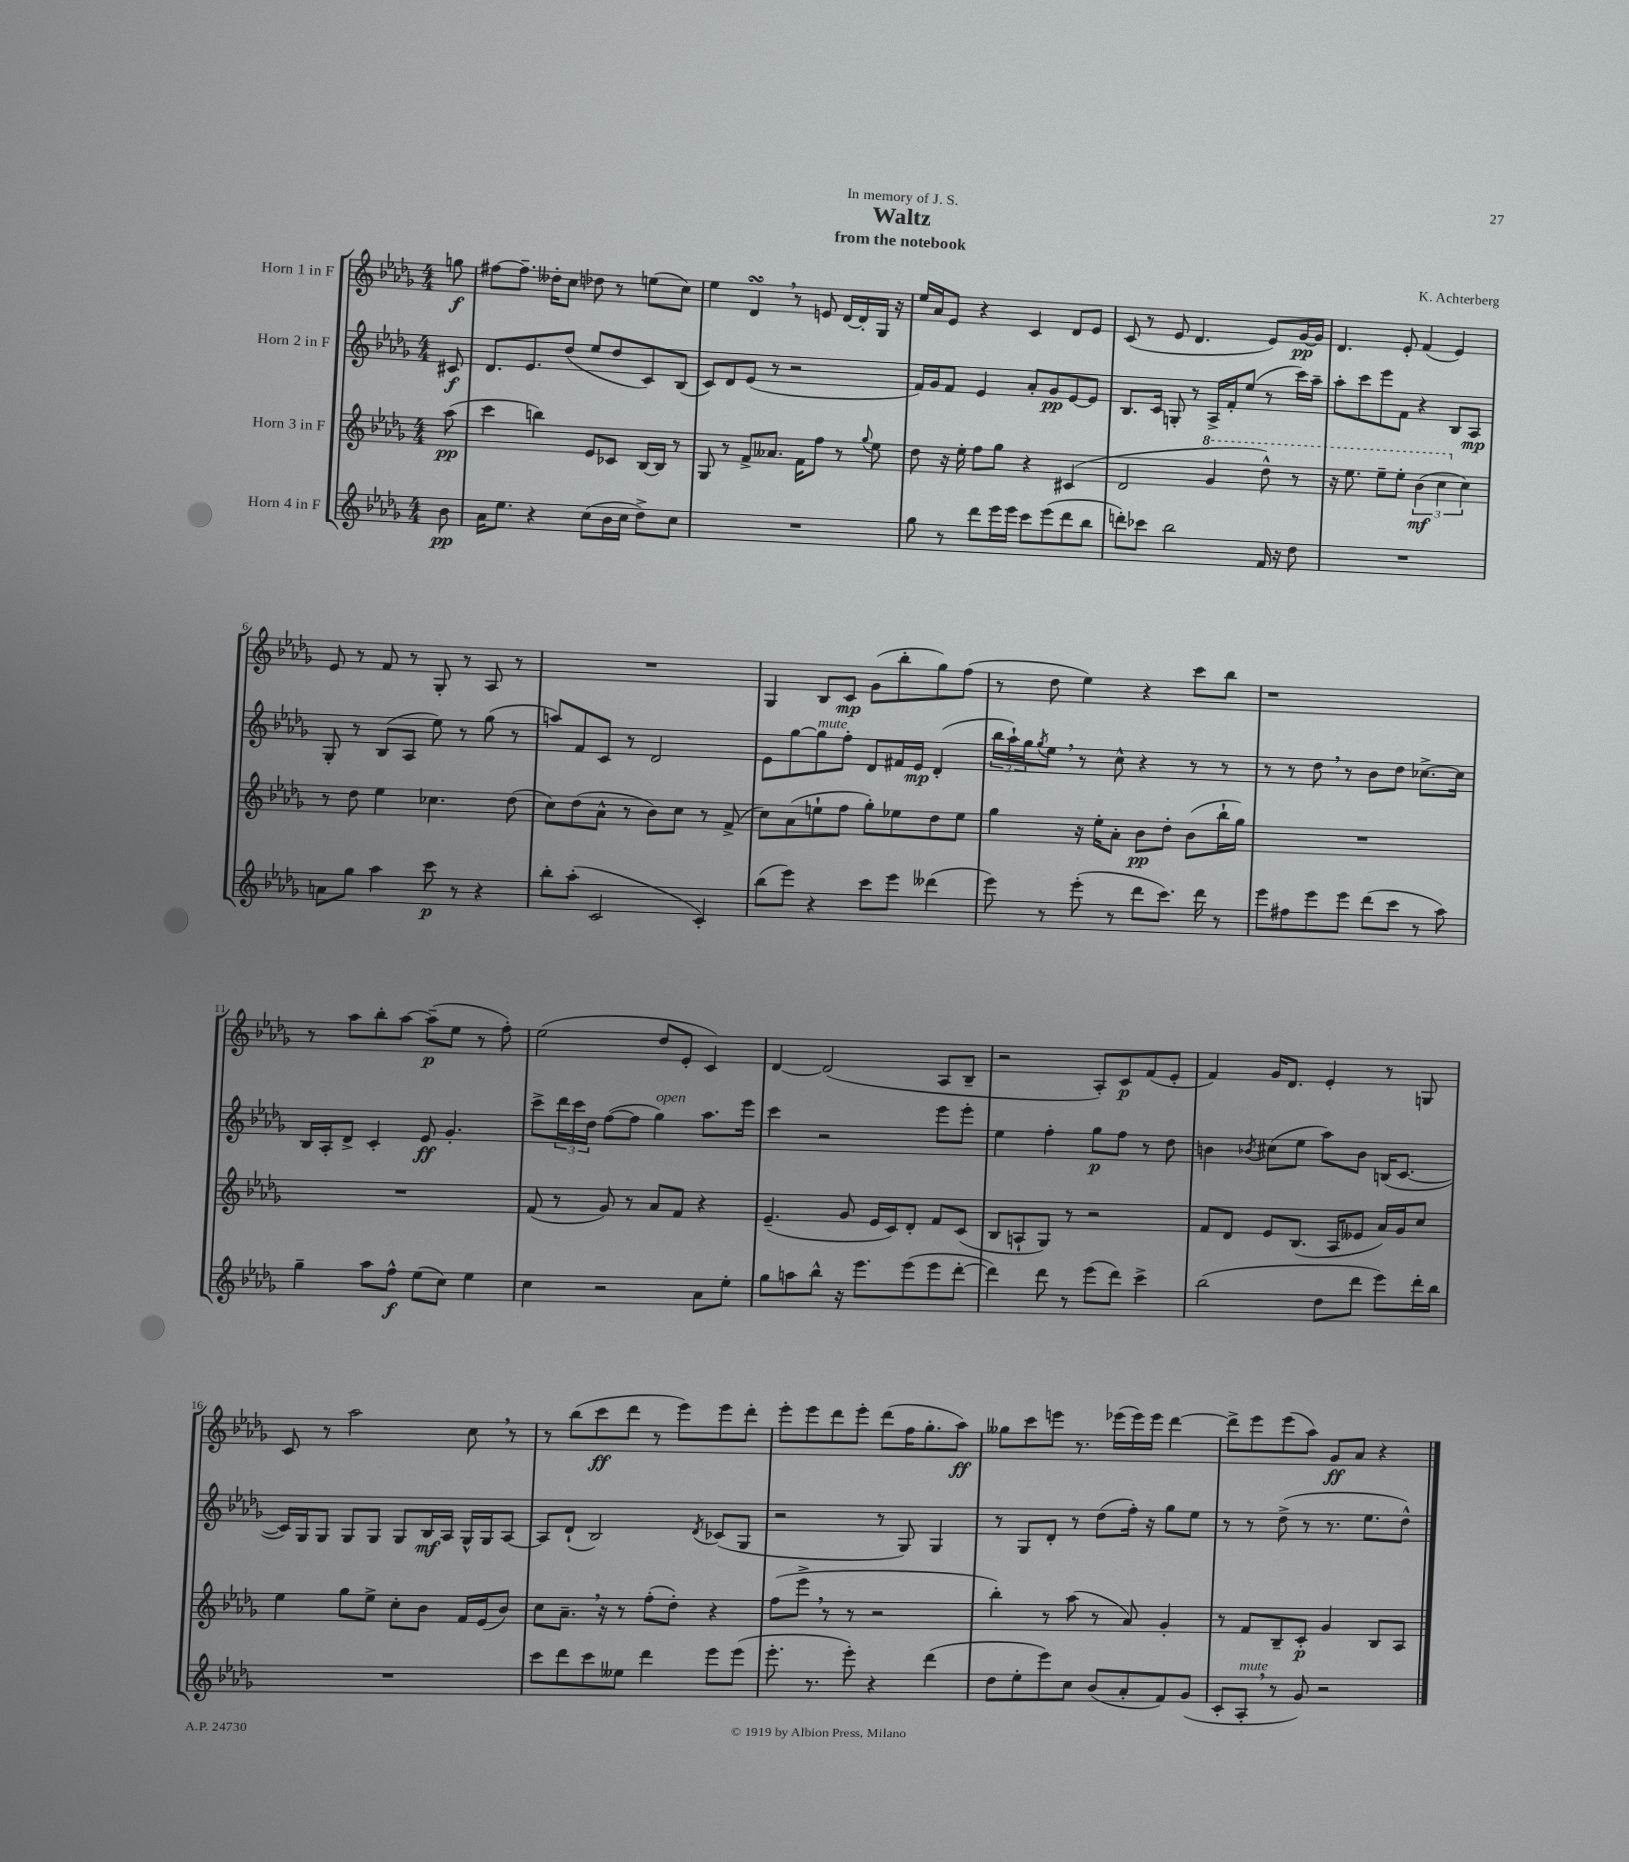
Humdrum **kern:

**kern	**dynam	**kern	**dynam	**kern	**dynam	**kern	**dynam
*part4	*part4	*part3	*part3	*part2	*part2	*part1	*part1
*staff4	*staff4	*staff3	*staff3	*staff2	*staff2	*staff1	*staff1
*I"Horn 4 in F	*	*I"Horn 3 in F	*	*I"Horn 2 in F	*	*I"Horn 1 in F	*
*clefG2	*	*clefG2	*	*clefG2	*	*clefG2	*
*k[b-e-a-d-g-]	*	*k[b-e-a-d-g-]	*	*k[b-e-a-d-g-]	*	*k[b-e-a-d-g-]	*
*M4/4	*	*M4/4	*	*M4/4	*	*M4/4	*
=	=	=	=	=	=	=	=
8b-\	pp	(8aa-\	pp	8c#X/	f	8ggn\	f
=1	=1	=1	=1	=1	=1	=1	=1
16a-\KL	.	4ccc\	.	8.d-/L	.	[8ff#X\L	.
8.ee-\J	.	.	.	.	.	.	.
.	.	.	.	.	.	8.ff#~\J]	.
.	.	.	.	8.e-/	.	.	.
4r	.	4bbn\)	.	.	.	.	.
.	.	.	.	.	.	16dd--X'\KL	.
.	.	.	.	(8dd-/J	.	8cc\J	.
(8cc\L	.	8e-/L	.	8ee-/L	.	8dd-X\	.
16b-\L	.	8c-X/J	.	8dd-/	.	8r	.
16cc\JJ	.	.	.	.	.	.	.
8dd-^\L)	.	[16B-/LL	.	8c/)	.	(8een\L	.
.	.	16B-/JJ]	.	.	.	.	.
8cc\J	.	8r	.	(8B-/J	.	8cc\J)	.
=2	=2	=2	=2	=2	=2	=2	=2
1r	.	8G-/	.	8c/L)	.	4ee-\	.
.	.	8r	.	8d-/	.	.	.
.	.	8f^/L	.	(8e-/J	.	4d-sSSs,/	.
.	.	8.a--X/J	.	8r	.	.	.
.	.	.	.	2r	.	8r	.
.	.	16f\KL	.	.	.	.	.
.	.	8ff\J	.	.	.	8en/	.
.	.	8r	.	.	.	[16d-/LL	.
.	.	.	.	.	.	16d-'/]	.
.	.	8qqgg-/	.	.	.	.	.
.	.	8ee-\	.	.	.	16G-/JJ	.
.	.	.	.	.	.	16r	.
=3	=3	=3	=3	=3	=3	=3	=3
8gg-\	.	8dd-\	.	16f/LL)	.	16ee-/LL	.
.	.	.	.	16g-/J	.	16a-/J	.
8r	.	16r	.	8f/J	.	8e-/J	.
.	.	16ee-'\	.	.	.	.	.
8ddd-\L	.	8ff\L	.	4e-/	.	4r	.
16eee-\L	.	8gg-\J	.	.	.	.	.
16eee-\JJ	.	.	.	.	.	.	.
8ccc\L	.	4r	.	8a-'/L	.	4c/	.
(8eee-\	.	.	.	8g-/	pp	.	.
8ddd-\	.	(4c#X/	.	[8e-/	.	8d-/L	.
8bb-\J	.	.	.	8e-/J]	.	8e-/J	.
=4	=4	=4	=4	=4	=4	=4	=4
8dddn'\L)	.	2d-/	.	8.B-/L	.	(8c/	.
8ccc-X\J	.	.	.	.	.	8r	.
.	.	.	.	16c/Jk	.	.	.
2bb-\	.	.	.	8Gn'/	.	8e-/	.
.	.	.	.	8r	.	4.d-/	.
*	*	*8va	*	*	*	*	*
.	.	4gg-/	.	16A-^/LL	.	.	.
.	.	.	.	16f'/J	.	.	.
.	.	.	.	(8ee-/J	.	.	.
16f/	.	8ddd-^^\)	.	8r	.	8e-/L)	.
16r	.	.	.	.	.	.	.
8dd-\	.	8r	.	16ccc\LL)	.	[16g-/L	pp
.	.	.	.	16aa-~\JJ	.	16g-/JJ]	.
=5	=5	=5	=5	=5	=5	=5	=5
1r	.	16r	.	8aa-'\L	.	4.d-/	.
.	.	8.eee-\	.	.	.	.	.
.	.	.	.	8ccc\	.	.	.
.	.	8eee-~\L	.	8eee-\	.	.	.
.	.	8eee-'\J	.	8f\J	.	8e-'/	.
.	.	(6bb-\	mf	4r	.	(4f/	.
.	.	6ccc\	.	.	.	.	.
.	.	.	.	8B-/L	.	4e-/)	.
*	*	*X8va	*	*	*	*	*
.	.	6cc\)	.	.	.	.	.
.	.	.	.	8A-/J	mp	.	.
!!LO:LB:g=z
=6	=6	=6	=6	=6	=6	=6	=6
8an\L	.	8r	.	8G-'/	.	8e-/	.
8gg-\J	.	8dd-\	.	8r	.	8r	.
4aa-\	.	4ee-\	.	(8B-/L	.	8f/	.
.	.	.	.	8A-/J	.	8r	.
8ccc\	p	4.cc-X\	.	8ee-\)	.	8G-'/	.
8r	.	.	.	8r	.	8r	.
4r	.	.	.	(8gg-\	.	8A-/	.
.	.	(8dd-\	.	8r	.	8r	.
=7	=7	=7	=7	=7	=7	=7	=7
8bb-'\L	.	8cc\L)	.	8aan/L)	.	1r	.
(8aa-'\J	.	(8dd-\	.	8f/	.	.	.
2c/	.	8a-^^\J	.	8c/J	.	.	.
.	.	8r	.	8r	.	.	.
.	.	8b-\L)	.	2d-/	.	.	.
.	.	8cc\J	.	.	.	.	.
4c'/)	.	8r	.	.	.	.	.
.	.	(8f^/	.	.	.	.	.
=8	=8	=8	=8	=8	=8	=8	=8
(8bb-\L	.	8cc\L)	.	8e-\L	.	4G-/	.
8eee-\J)	.	(8a-\	.	[8gg-\	.	.	.
!	!	!	!	!LO:TX:a:i:t=mute	!	!	!
4r	.	8een`\	.	8gg-\]	.	8B-/L	.
.	.	8ff\J	.	8ff'\J	.	8c/J	mp
8ccc\L	.	8gg-'\L)	.	8d-/L	.	(8g-\L	.
8eee-\J	.	8ee-X\	.	16f#X/L	.	8bb-'\	.
.	.	.	.	16e-/JJ	mp	.	.
(4ddd--X\	.	8dd-\	.	(4d-'/	.	8gg-\)	.
.	.	8ee-\J	.	.	.	(8ff\J	.
=9	=9	=9	=9	=9	=9	=9	=9
8eee-\)	.	4gg-\	.	24bb-\LL	.	8r	.
.	.	.	.	24aa-`\)	.	.	.
.	.	.	.	24gg-\J	.	.	.
.	.	.	.	8qgg-/	.	.	.
8r	.	.	.	8ee-,\J	.	8dd-\	.
(8eee-'\	.	16r	.	8r	.	4ee-\)	.
.	.	16ee-'\KL	.	.	.	.	.
8r	.	8a-'\J	.	8cc^^\	.	.	.
8ddd-\L	.	8b-\L	pp	4r	.	4r	.
8.ccc\J)	.	8dd-'\J	.	.	.	.	.
.	.	(8b-\L	.	8r	.	8ccc\L	.
16ddd-\	.	.	.	.	.	.	.
8r	.	16bb-`\L	.	8r	.	8bb-\J	.
.	.	16gg-\JJ)	.	.	.	.	.
=10	=10	=10	=10	=10	=10	=10	=10
8eee-\L	.	1r	.	8r	.	1r	.
8ff#X\	.	.	.	8r	.	.	.
8eee-\	.	.	.	8dd-,\	.	.	.
8eee-\J	.	.	.	8r	.	.	.
(8ddd-\L	.	.	.	8b-\L	.	.	.
8ccc\J	.	.	.	8dd-\J	.	.	.
8r	.	.	.	[8.cc-X^\L	.	.	.
8aa-\)	.	.	.	.	.	.	.
.	.	.	.	16cc-\Jk]	.	.	.
!!LO:LB:g=z
=11	=11	=11	=11	=11	=11	=11	=11
4gg-~\	.	1r	.	16B-/LL	.	8r	.
.	.	.	.	16A-'/J	.	.	.
.	.	.	.	8d-^/J	.	8aa-\L	.
8aa-\L	.	.	.	4c'/	.	8bb-'\	.
8ff^^\J	f	.	.	.	.	[8aa-\J	.
(8ee-\L	.	.	.	8e-/	ff	(8aa-~\L]	p
8cc\J)	.	.	.	4.g-'/	.	8ee-\J	.
4ee-\	.	.	.	.	.	8r	.
.	.	.	.	.	.	8ff'\)	.
=12	=12	=12	=12	=12	=12	=12	=12
4cc\	.	(8f/	.	8ccc^\L	.	(2ee-\	.
.	.	8r	.	24ddd-\L	.	.	.
.	.	.	.	24ccc\	.	.	.
.	.	.	.	24dd-\JJ	.	.	.
2r	.	8g-/)	.	([8ff\L	.	.	.
.	.	8r	.	8ff\J]	.	.	.
!	!	!	!	!LO:TX:a:i:t=open	!	!	!
.	.	8a-/L	.	4gg-\)	.	8dd-/L	.
.	.	8f/J	.	.	.	8e-'/J	.
8a-\L	.	4r	.	8.aa-\L	.	4c/)	.
8ee-'\J	.	.	.	.	.	.	.
.	.	.	.	16eee-\Jk	.	.	.
=13	=13	=13	=13	=13	=13	=13	=13
8gg-\L	.	(4.e-~/	.	4ccc\	.	[4d-/	.
8aan\	.	.	.	.	.	.	.
8bb-^^\J	.	.	.	2r	.	(2d-/]	.
16r	.	8g-/	.	.	.	.	.
8.eee-\L	.	.	.	.	.	.	.
.	.	16e-/LL	.	.	.	.	.
.	.	16c/J)	.	.	.	.	.
(8eee-\	.	8d-'/J	.	.	.	.	.
8eee-\	.	8f/L	.	8eee-\L	.	8A-/L	.
[8ddd-'\J	.	(8c/J	.	8eee-'\J	.	8B-~/J	.
=14	=14	=14	=14	=14	=14	=14	=14
4ddd-\])	.	8B-/L	.	4ee-\	.	2r	.
.	.	8An`/	.	.	.	.	.
8ddd-\	.	8G-/J)	.	4ff'\	.	.	.
8r	.	8r	.	.	.	.	.
(8eee-\L	.	2r	.	8gg-\L	p	8A-'/L)	.
8ddd-\J)	.	.	.	8ff\J	.	8c/	p
4ccc^\	.	.	.	8r	.	(8f/	.
.	.	.	.	8dd-\	.	8e-'/J	.
=15	=15	=15	=15	=15	=15	=15	=15
(2bb-\	.	8f/L	.	4bn\	.	4f/)	.
.	.	8d-/J	.	.	.	.	.
.	.	.	.	8qb-X/	.	.	.
.	.	8e-/L	.	(8cc#X\L	.	16g-/KL	.
.	.	.	.	.	.	8.d-/J	.
.	.	(8.B-/J	.	8ee-\J	.	.	.
8dd-\L	.	.	.	8aa-\L)	.	4e-'/	.
.	.	16A-/KL	.	.	.	.	.
8ddd-\J	.	8e--X/J	.	8b-\J	.	.	.
8eee-\L)	.	16a-/LL)	.	(16Bn/KL	.	8r	.
.	.	16g-/J	.	[8.c/J	.	.	.
16ddd-'\L	.	8cc/J	.	.	.	8Gn/	.
16bb-\JJ	.	.	.	.	.	.	.
!!LO:LB:g=z
=16	=16	=16	=16	=16	=16	=16	=16
1r	.	4ee-\	.	16c/LL])	.	8c/	.
.	.	.	.	16G-/J	.	.	.
.	.	.	.	8G-/J	.	8r	.
.	.	8gg-\L	.	8G-/L	.	2aa-\	.
.	.	8ee-^\J	.	8G-/J	.	.	.
.	.	8cc'\L	.	8G-/L	.	.	.
.	.	8b-\J	.	16B-/L	mf	.	.
.	.	.	.	16A-/JJ	.	.	.
.	.	16f/LL	.	16G-^^/LL	.	8cc,\	.
.	.	(16e-/J	.	16G-/J	.	.	.
.	.	8b-/J)	.	[8A-/J	.	8r	.
=17	=17	=17	=17	=17	=17	=17	=17
8ccc\L	.	8cc\L	.	8A-/L]	.	8r	.
8ddd-\	.	8.a-~,\J	.	(8d-`/J	.	(8bb-\L	.
8ccc\	.	.	.	2B-/)	.	8ccc\	ff
.	.	16r	.	.	.	.	.
8ee--X\J	.	8r	.	.	.	8ddd-\J	.
4ddd-\	.	(8ff'\L	.	.	.	8r	.
.	.	8dd-'\J)	.	.	.	8eee-\L)	.
.	.	.	.	8qd-/	.	.	.
8eee-\L	.	4r	.	(8c-X/L	.	8eee-\	.
(8eee-\J	.	.	.	8G-/J	.	8ddd-'\J	.
=18	=18	=18	=18	=18	=18	=18	=18
8.eee-'\	.	(8ff\L	.	2r	.	8eee-'\L	.
.	.	8eee-^,\J	.	.	.	8eee-\	.
8.r	.	.	.	.	.	.	.
.	.	8r	.	.	.	8ddd-\	.
8eee-'\)	.	8r	.	.	.	8eee-'\J	.
4r	.	2r	.	8r	.	(8ddd-\L	.
.	.	.	.	8G-/)	.	16ff\K	.
.	.	.	.	.	.	8.gg-'\	.
(4ddd-\	.	.	.	4G-/	.	.	.
.	.	.	.	.	.	8aa-\J)	ff
=19	=19	=19	=19	=19	=19	=19	=19
8dd-\L	.	4bb-'\)	.	8r	.	8gg--X\L	.
8ee-'\	.	.	.	8G-/L	.	8ccc\	.
8eee-\)	.	8r	.	8d-'/J	.	8eeen\J	.
8cc\J	.	(8aa-\	.	8r	.	8.r	.
(8b-/L	.	8r	.	(8dd-\L	.	.	.
.	.	.	.	.	.	(16eee-X\LL	.
8a-'/	.	8a-/)	.	16ff'\Jk)	.	16eee-\)	.
.	.	.	.	16r	.	16eee-\JJ	.
8f/)	.	4g-'/	.	8gg-\L	.	[4ddd-\	.
(8g-/J	.	.	.	8ee-\J	.	.	.
=20	=20	=20	=20	=20	=20	=20	=20
8c'/L	.	8r	.	8r	.	8ddd-^\L]	.
!LO:TX:a:i:t=mute	!	!	!	!	!	!	!
8A-',/J	.	8f/L	.	8r	.	8eee-\	.
8r	.	8B-~/	.	(8dd-^\	.	(8eee-\	.
8g-/)	.	8c'/J	p	8r	.	8aa-\J)	.
2r	.	4g-/	.	8.r	.	8g-/L	ff
.	.	.	.	.	.	8a-/J	.
.	.	.	.	8.ee-\L	.	.	.
.	.	8B-/L	.	.	.	4r	.
.	.	8A-/J	.	8dd-^^\J)	.	.	.
==	==	==	==	==	==	==	==
*-	*-	*-	*-	*-	*-	*-	*-
